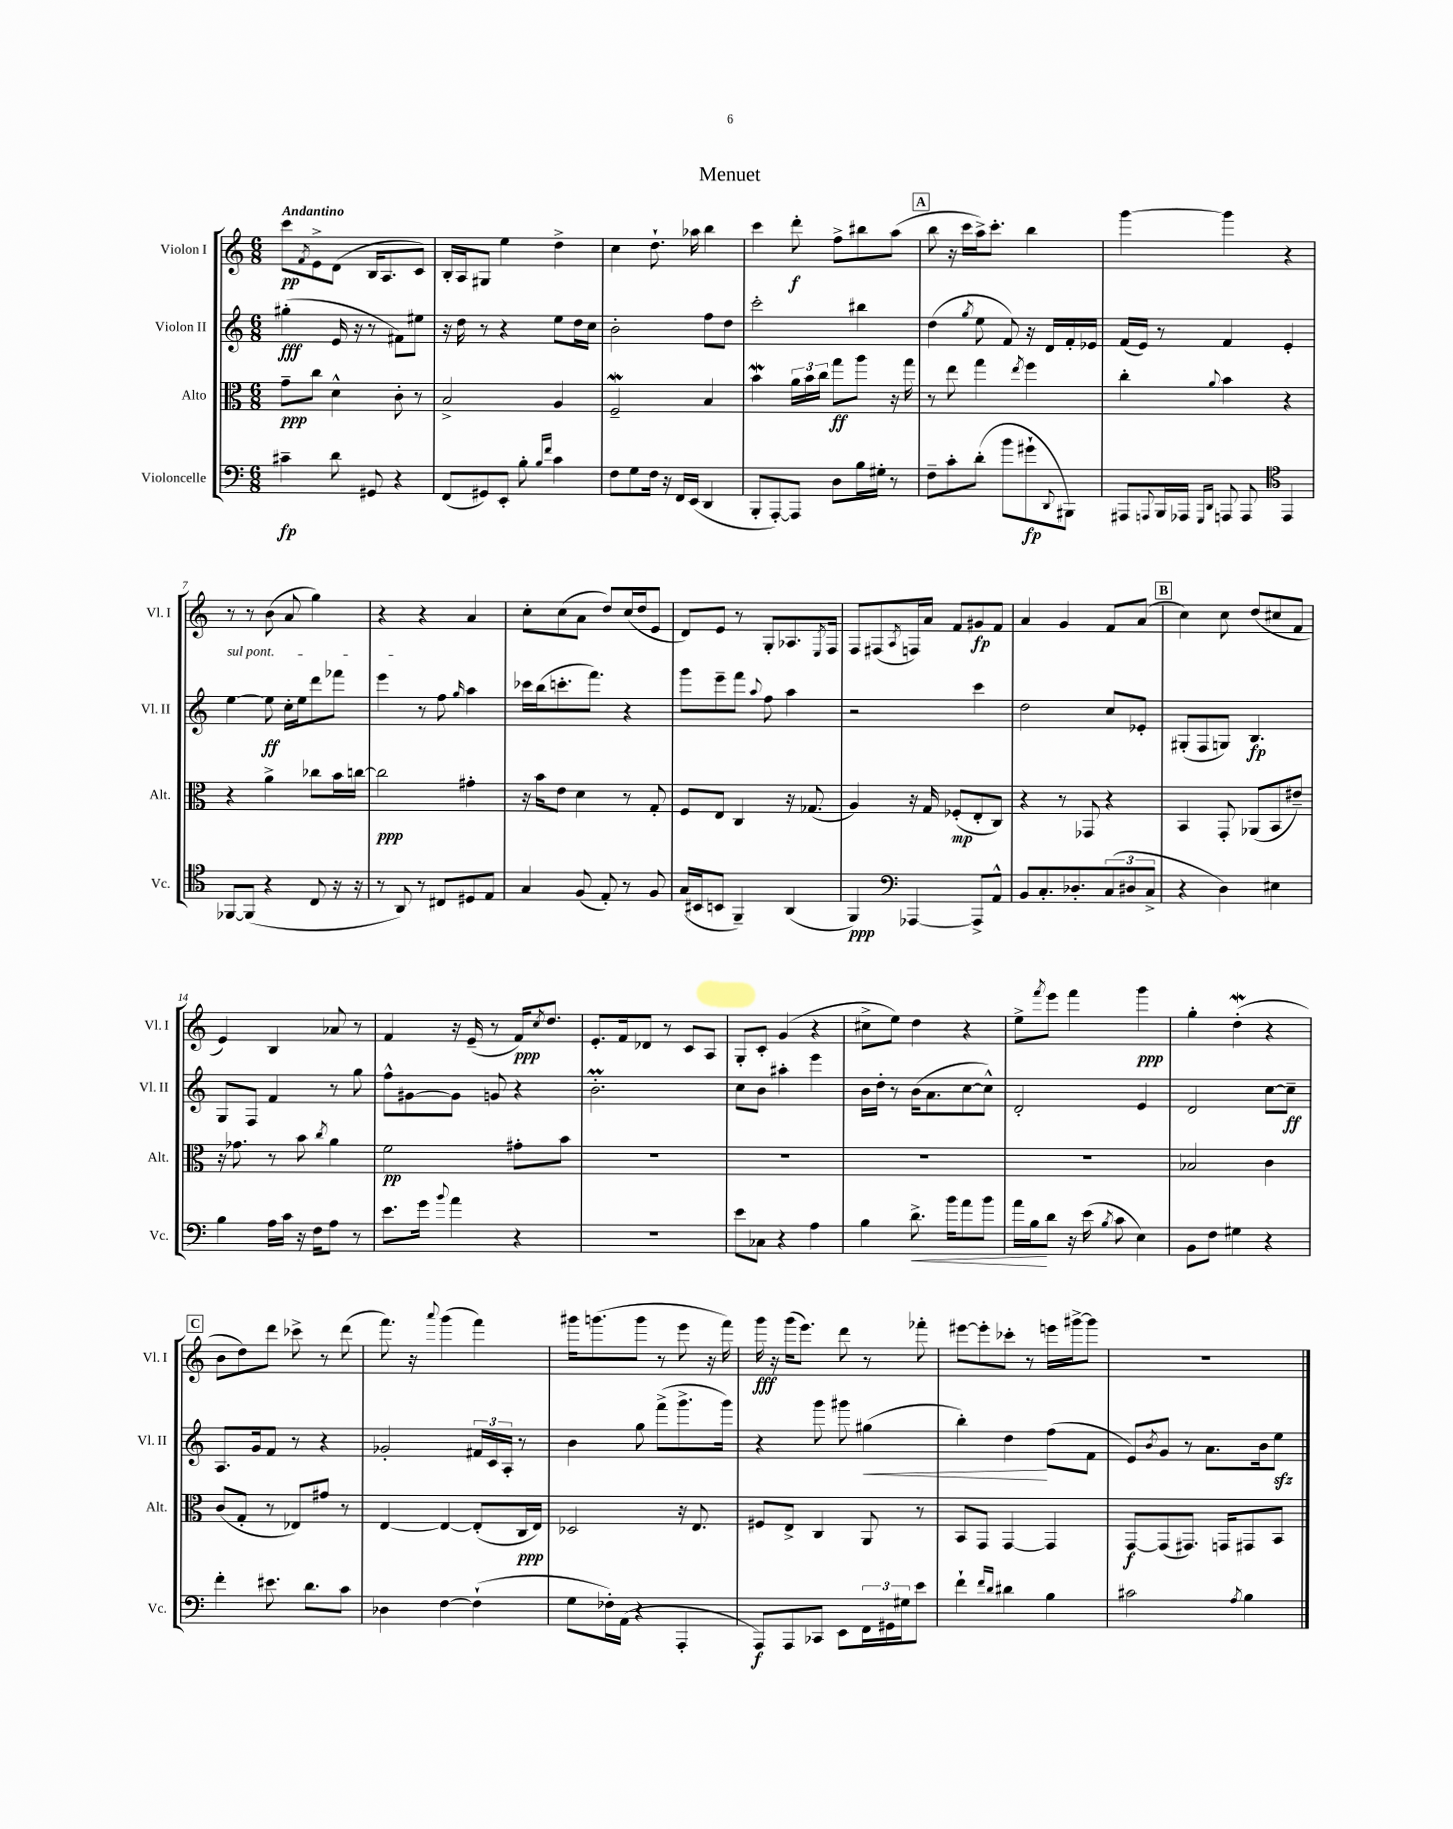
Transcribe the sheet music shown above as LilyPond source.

\header { title = "Menuet" }
<<
\new StaffGroup <<
\new Staff = "s0" \with { instrumentName = "Violon I" shortInstrumentName = "Vl. I" } {
    \clef treble \key c \major \numericTimeSignature \time 6/8 \tempo "Andantino"
    c'''8\pp \acciaccatura { f'8 } e'8-> d'8( b16 a8. c'8) |
    b16-. a16 gis8 e''4 d''4-> |
    c''4 d''8.-! aes''16 b''4 |
    c'''4 d'''8-.\f f''8-> bis''8 a''8( |
    \mark \markup { \box "A" } b''8 r16 c'''16 a''16->) c'''8.-. b''4 |
    g'''4~ g'''4 r4 |
    r8 r8 b'8( a'8 g''4) |
    r4 r4 a'4 |
    c''8-. c''8( a'8 d''8) c''16( d''16 e'8 |
    d'8) e'8 r8 g8-. aes8. \acciaccatura { e8 } f16 |
    f8 fis8( \acciaccatura { a8 } f16) a'16 f'8 gis'8\fp f'8 |
    a'4 g'4 f'8 a'8( |
    \mark \markup { \box "B" } c''4) c''8 d''8( cis''8 f'8 |
    e'4) b4 aes'8 r8 |
    f'4 r16 e'16--( r8 f'16\ppp) \acciaccatura { c''8 } d''8. |
    e'8.-. f'16 des'8 r8 c'8 a8 |
    g8-. c'8-. g'4( r4 |
    cis''8-> e''8) d''4 r4 |
    e''8-> \acciaccatura { f'''8 } e'''8 f'''4 g'''4\ppp |
    g''4-. d''4-.\mordent( r4 |
    \mark \markup { \box "C" } b'8 d''8) d'''8 ces'''8-> r8 d'''8( |
    f'''8.) r16 \appoggiatura { a'''8 } g'''4( f'''4) |
    gis'''16 g'''8.( g'''8 r8 e'''8 r16 f'''16) |
    g'''16\fff r16 g'''16( e'''8.) d'''8 r8 fes'''8-. |
    eis'''8~ eis'''8-. ces'''8-. r8 e'''16 gis'''16~-> gis'''8 |
    R2. \bar "|." |
}
\new Staff = "s1" \with { instrumentName = "Violon II" shortInstrumentName = "Vl. II" } {
    \clef treble \key c \major \numericTimeSignature \time 6/8
    gis''4-.\fff( e'16 r16 r8 fis'8) eis''8 |
    r16 d''16 r8 r4 e''8 d''16 c''16 |
    b'2-. f''8 d''8 |
    c'''2-. bis''4 |
    \mark \markup { \box "A" } d''4( \acciaccatura { g''8 } e''8 f'8) r16 d'16 f'16-. ees'16 |
    f'16( e'16) r8 f'4 e'4-. |
    \once \override TextSpanner.bound-details.left.text = \markup { \italic "sul pont." } e''4~\startTextSpan e''8\ff c''16-. e''16 d'''8 fes'''8 |
    e'''4\stopTextSpan r8 f''8 \grace { g''16 } a''4 |
    ces'''16 b''16( c'''8.-. f'''8.) r4 |
    g'''8 e'''8-- f'''8 \appoggiatura { a''8 } f''8 a''4 |
    r2 c'''4 |
    d''2 c''8 ees'8-. |
    \mark \markup { \box "B" } gis8-.( f8 g8) b4.\fp |
    g8 f8 f'4 r8 g''8 |
    f''8-^ gis'8~ gis'8 g'8 r4 |
    b'2.-.\prall |
    c''8 b'8 ais''4-. e'''4 |
    b'16 d''16-. r8 b'16( a'8. c''8~ c''8-^) |
    d'2-. e'4 |
    d'2 c''8~ c''8--\ff |
    \mark \markup { \box "C" } a8. g'16 f'8 r8 r4 |
    ges'2-. \tuplet 3/2 { fis'16 c'16 a16-. } r8 |
    b'4 g''8 f'''8->( g'''8.-> g'''16) |
    r4 g'''8 gis'''8 gis''4\<( |
    b''4-.) d''4\! f''8( f'8 |
    e'8) \acciaccatura { b'8 } g'8 r8 a'8. b'16 e''8\sfz \bar "|." |
}
\new Staff = "s2" \with { instrumentName = "Alto" shortInstrumentName = "Alt." } {
    \clef alto \key c \major \numericTimeSignature \time 6/8
    g'8--\ppp c''8 d'4-^ c'8-. r8 |
    b2-> a4 |
    f2--\mordent b4 |
    b'4\mordent \tuplet 3/2 { a'16 b'16 c''16 } g''8\ff a''8 r16 g''16 |
    \mark \markup { \box "A" } r8 e''8 g''4 \acciaccatura { e''8 } f''4 |
    c''4-. \appoggiatura { a'8 } b'4 r4 |
    r4 a'4-> ces''8 b'16 c''16~ |
    c''2\ppp gis'4-. |
    r16 b'16 e'8 d'4 r8 g8-. |
    f8 e8 c4 r16 ges8.( |
    a4) r16 g16 fes8-.\mp( e8-. c8) |
    r4 r8 ges,8 r4 |
    \mark \markup { \box "B" } b,4 g,8-. aes,8( b,8 eis'8--) |
    r16 ges'8. r8 b'8 \acciaccatura { c''8 } a'4 |
    f'2\pp gis'8-. b'8 |
    R2. |
    R2. |
    R2. |
    R2. |
    bes2 c'4 |
    \mark \markup { \box "C" } c'8( g8-. r8 ees8) gis'8 r8 |
    e4~ e4~ e8-.( c16\ppp e16) |
    des2 r16 e8. |
    fis8 e8-> c4 a,8 r8 |
    b,8 g,8 g,4~ g,4 |
    g,8~\f g,8( gis,8.) g,16 gis,8 b,8 \bar "|." |
}
\new Staff = "s3" \with { instrumentName = "Violoncelle" shortInstrumentName = "Vc." } {
    \clef bass \key c \major \numericTimeSignature \time 6/8
    cis'4--\fp d'8 gis,8 r4 |
    f,8( gis,8) e,8-. b8-. \grace { b16 f'16 } c'4 |
    f8 g8 f16 r16 f,16 e,16( d,4 |
    b,,8-. a,,8~-.) a,,8 d8 b16 gis16-. r8 |
    \mark \markup { \box "A" } f8-- c'8-. d'8-.( b'8 gis'8-!\fp \appoggiatura { d,8 } bis,,8) |
    ais,,8 \appoggiatura { a,,8 } b,,16 aes,,16 \grace { g,,16 d,16 } a,,8 a,,8 \clef tenor e,4 |
    fes,8~ fes,8( r4 c8 r16 r16 |
    r8 a,8) r8 cis8 dis8 e8 |
    g4 f8( e8-.) r8 f8 |
    g16( bis,16 b,8 f,4--) a,4( |
    f,4\ppp) \clef bass aes,,4~ aes,,8-> a,8-^ |
    b,8 c8.-. des8.-. \tuplet 3/2 { c8( dis8 c8-> } |
    \mark \markup { \box "B" } r4 d4) eis4 |
    b4 a16 c'16 r16 f16 a8 r8 |
    e'8. g'16 \appoggiatura { b'8 } a'4 r4 |
    R2. |
    e'8 ces8 r4 a4 |
    b4 d'8.->\< b'16 a'8 b'8 |
    a'16 b16\! d'8 r16 e'16( \acciaccatura { b8 } c'8 e4) |
    b,8 f8 gis4 r4 |
    \mark \markup { \box "C" } f'4-. eis'8. d'8. c'8 |
    des4 f4~ f4-!( |
    g8 fes16-.) a,16( r4 a,,4-. |
    a,,8\f) a,,8 ces,8 e,8 \tuplet 3/2 { f,16 gis,16 gis16 } e'8 |
    f'4-! \grace { f'16 d'16 } dis'4 b4 |
    cis'2 \acciaccatura { a8 } b4 \bar "|." |
}
>>
>>
